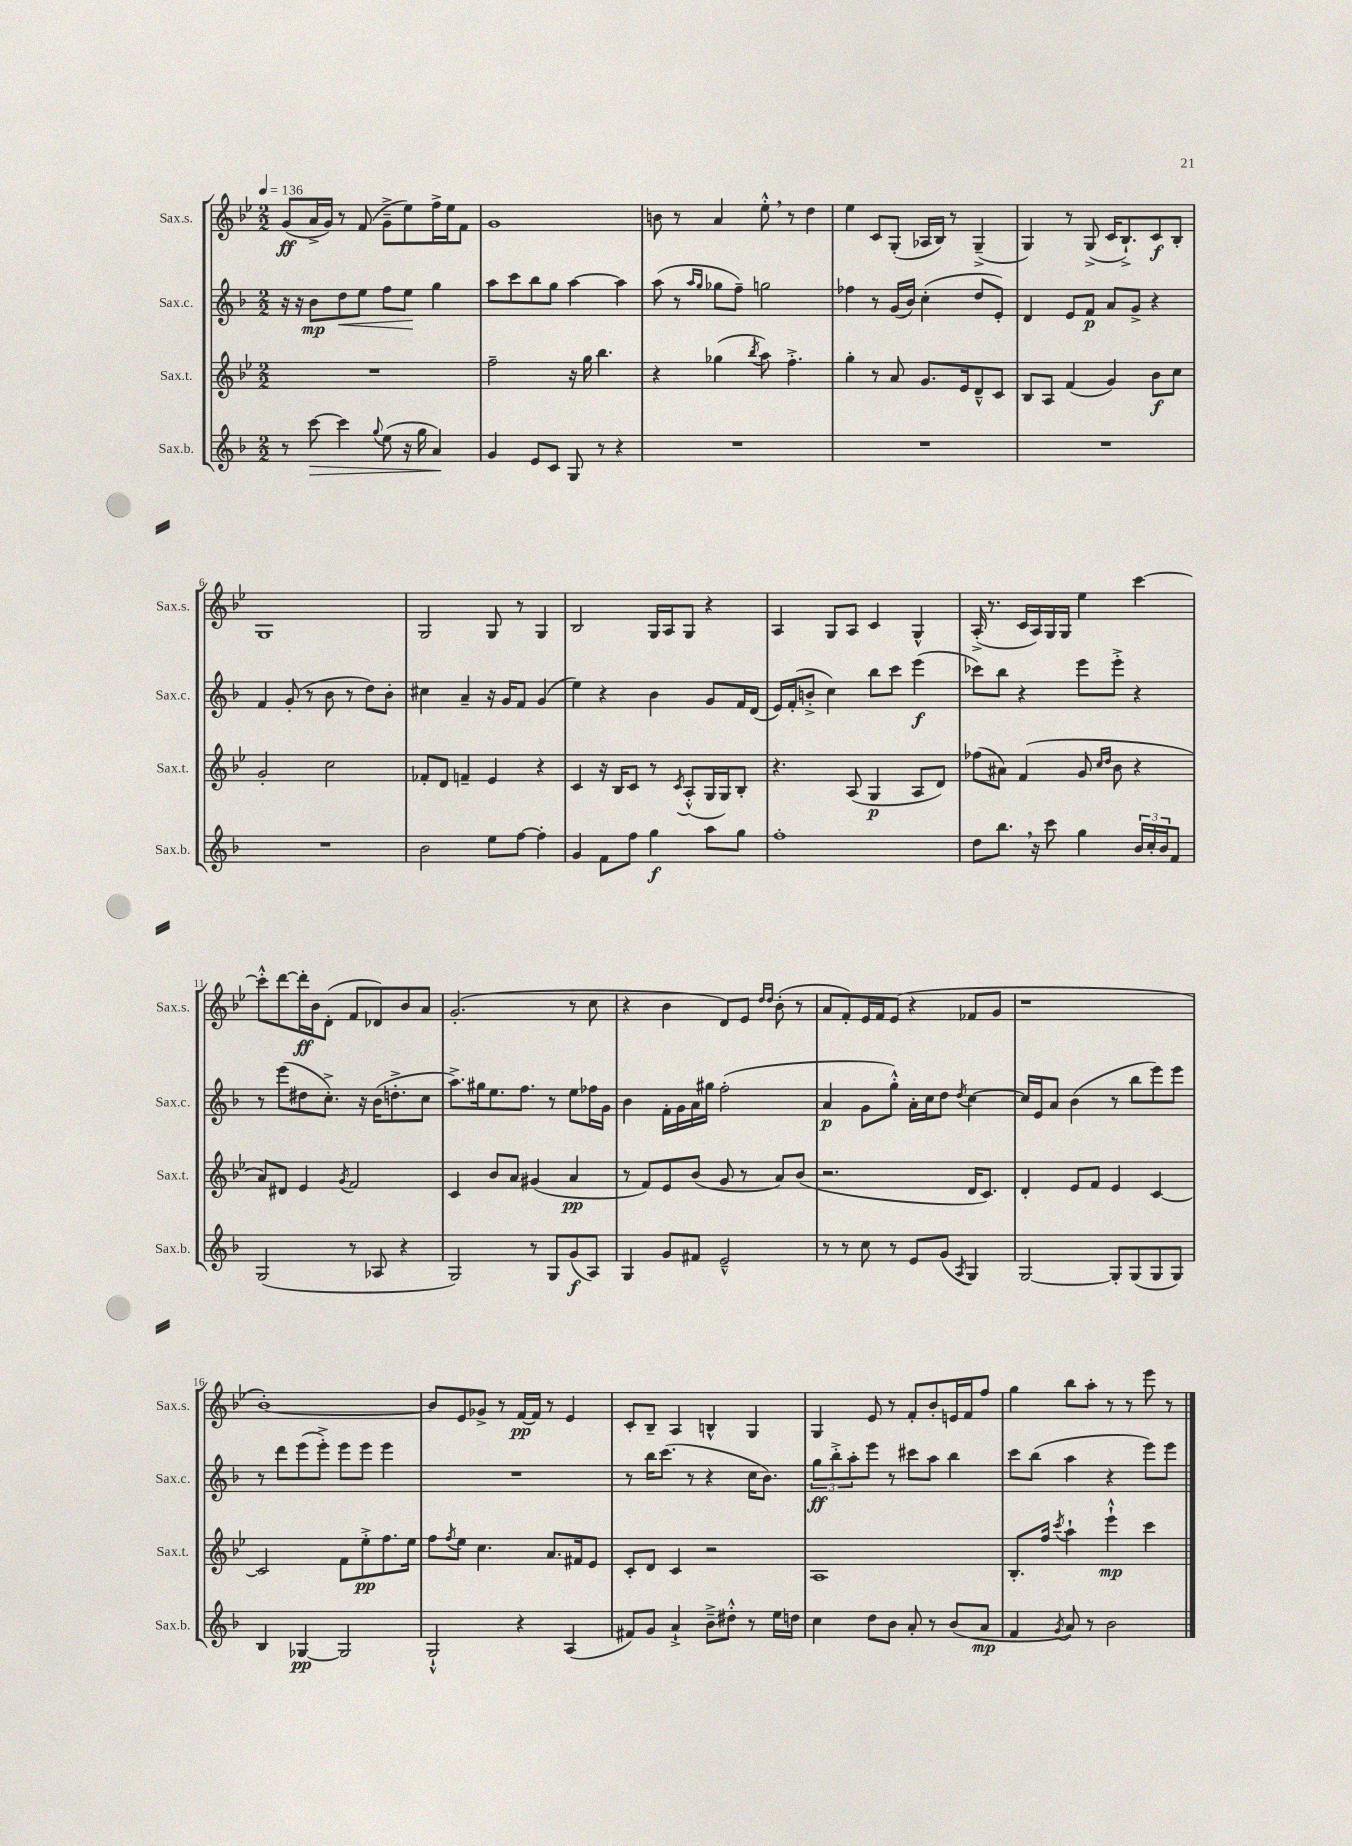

**kern	**kern	**kern	**kern
*staff4	*staff3	*staff2	*staff1
*clefG2	*clefG2	*clefG2	*clefG2
*k[b-]	*k[b-e-]	*k[b-]	*k[b-e-]
*M2/2	*M2/2	*M2/2	*M2/2
*MM136	*MM136	*MM136	*MM136
8r	1r	16r	(8g/L
.	.	16r	.
[8ccc\	.	8b-\L	16a^/L
.	.	.	16g/JJ)
4ccc\]	.	8dd\	8r
.	.	8ee\J	(8f/
8qqgg/	.	.	.
(8ee\	.	8ff\L	8g~^\L
16r	.	8ee\J	8ee-\)
16gg\	.	.	.
4a/)	.	4gg\	16ff^\L
.	.	.	16ee-\J
.	.	.	8f\J
=	=	=	=
4g/	2ff~\	8aa\L	1g
.	.	8ccc\	.
8e/L	.	8bb-\	.
8c/J	.	8gg\J	.
8G/	16r	[4aa\	.
.	16gg\	.	.
8r	4.bb-\	.	.
4r	.	4aa\]	.
=	=	=	=
1r	4r	(8aa\	8b\
.	.	8r	8r
.	.	16qqaa/LL	.
.	.	16qqgg/JJ	.
.	(4gg-\	8gg-\L	4a/
.	.	8ff~\J)	.
.	8qbb-/	.	.
.	8aa\)	2gg\	8ee-'^^\
.	4.ff'^\	.	8r
.	.	.	4dd\
=	=	=	=
1r	4gg'\	4ff-\	4ee-\
.	8r	8r	8c/L
.	8a/	(16g/LL	(8G'/J
.	.	16b-/JJ)	.
.	8.g/L	(4cc'\	16A-/LL
.	.	.	16B-/JJ)
.	.	.	8r
.	16e-/k	.	.
.	8d~^^/	8dd/L	(4G~^/
.	8c/J	8e'/J)	.
=	=	=	=
1r	8B-/L	4d/	4G/)
.	8A/J	.	.
.	(4f/	8e/L	8r
.	.	8f/J	(8G^/
.	4g/)	8a/L	16c/LK
.	.	.	8.B-`^/)
.	.	8g^/J	.
.	8b-\L	4r	8c/
.	8cc\J	.	8B-'/J
=	=	=	=
1r	2g'/	4f/	1G
.	.	(8g'/	.
.	.	8r	.
.	2cc\	8b-\	.
.	.	8r	.
.	.	8dd\L)	.
.	.	8b-'\J	.
=	=	=	=
2b-\	8f-'/L	4cc#\	2G/
.	8d/J	.	.
.	4f~/	4a~/	.
8ee\L	4e-/	16r	8G/
.	.	16g/LK	.
[8ff\J	.	8f/J	8r
4ff'\]	4r	(4g/	4G/
=	=	=	=
4g/	4c/	4ee\)	2B-/
8f\L	16r	4r	.
.	16B-/LK	.	.
8ff\J	8c/J	.	.
4gg\	8r	4b-\	16G/LL
.	.	.	16A/J
.	8qc/	.	.
.	(8A'^^/L	.	8G/J
8aa\L	16G/L	8g/L	4r
.	16G/J)	.	.
8gg\J	8B-'/J	16f/L	.
.	.	(16d/JJ	.
=	=	=	=
1ff'	4.r	16e/LL)	4A/
.	.	(16f'/J	.
.	.	8b'^/J	.
.	.	4cc\)	8G/L
.	(8A/	.	8A/J
.	4G/	8bb-\L	4c/
.	.	8ccc\J	.
.	8A/L	(4eee\	4G^^/
.	8d/J)	.	.
=	=	=	=
8dd\L	(8ff-\L	8ccc-\L)	(16A'^/
.	.	.	8.r
8.bb-\J	8a#\J)	8bb-\J	.
.	(4f/	4r	16c/LL
16r	.	.	16A/)
8ccc\	.	.	16G/
.	.	.	16G/JJ
4gg\	8g/	8eee\L	4ee-\
.	16qqcc/LL	.	.
.	16qqdd/JJ	.	.
.	8b-\	8eee'^\J	.
24b-/LL	4r	4r	[4ccc\
24cc'/	.	.	.
24b-/J	.	.	.
8f/J	.	.	.
=	=	=	=
(2G/	8a/L)	8r	8ccc'^^\]L
.	8d#/J	(8eee\L	[8ddd\
.	4e-/	8dd#\	16ddd'\]L
.	.	.	16b-\J
.	.	8.cc'^\J)	(8d'\J
.	8qg/	.	.
8r	2f/	.	8f/L
.	.	16r	.
8A-/	.	(16b-\LK	8d-/)
.	.	8.dd'^\	.
4r	.	.	8b-/
.	.	8cc\J	8a/J
=	=	=	=
2G/)	4c/	8.aa^\L)	(2.g'/
.	.	16gg#\k	.
.	8b-/L	8.ee\	.
.	8a/J	.	.
.	.	8.ff\J	.
8r	(4g#/	.	.
8G/L	.	8r	.
(8g/	4a/	8ee\L	8r
8A/J)	.	16ff-\L	8cc\
.	.	16g\JJ	.
=	=	=	=
4G/	8r	4b-\	4r
.	8f/L)	.	.
8g/L	8e-/	16f'\LL	4b-\
.	.	16g\	.
8f#/J	(8b-/J	16a\	.
.	.	16gg#\JJ	.
2e~^^/	8g/	(2ff'\	8d/L)
.	8r	.	8e-/J
.	.	.	16qqdd/LL
.	.	.	16qqdd/JJ
.	8a/L)	.	(8b-'\
.	(8b-/J	.	8r
=	=	=	=
8r	2.r	4a/	8a/L
8r	.	.	8f'/)
8cc\	.	8g\L	16e-/L
.	.	.	16f/J
8r	.	8gg'^^\J)	(8e-/J
8e/L	.	16a'\LL	4r
.	.	16cc\J	.
(8g/J	.	8dd\J	.
8qA/	.	8qdd/	.
4G/)	16d/LK	[4cc\	8f-/L
.	8.c/J)	.	.
.	.	.	8g/J
=	=	=	=
[2G/	4d'/	16cc/]LL	1r
.	.	16e/J	.
.	.	8a/J	.
.	8e-/L	(4b-\	.
.	8f/J	.	.
8G'/]L	4e-/	8r	.
(8G/	.	8bb-\L	.
8G/	[4c/	8eee\)	.
8G/J)	.	8eee\J	.
=	=	=	=
4B-/	2c/]	8r	[1b-')
.	.	8ddd\L	.
[4G-/	.	(8eee\	.
.	.	8eee'^\J)	.
2G-/]	8f\L	8eee\L	.
.	8ee-'^\	8eee\J	.
.	8.ff\	4eee\	.
.	16ee-\Jk	.	.
=	=	=	=
2G`^^/	8ff\L	1r	8b-/]L
.	8qff/	.	.
.	8ee-\J	.	8e-/
.	4.cc\	.	8g-^/J
.	.	.	8r
4r	.	.	[16f/LL
.	.	.	16f/]JJ
.	8.a/L	.	8r
(4A/	.	.	4e-/
.	16f#/k	.	.
.	8e-/J	.	.
=	=	=	=
8f#/L)	8c'/L	8r	8c'/L
8g/J	8d/J	16bb-\LK	8B-~/J
.	.	(8.ccc\J	.
4a`^/	4c/	.	4A/
.	.	8r	.
8b-~^\L	2r	4r	4B^^/
8dd#'^^\J	.	.	.
8r	.	16cc\LK	4G/
.	.	8.b-\J)	.
16ee\LL	.	.	.
16dd\JJ	.	.	.
=	=	=	=
4cc\	1A	12gg\L	4G/
.	.	12bb-'^\	.
.	.	12aa'\	.
8dd\L	.	8eee\J	8e-/
8b-\J	.	8r	8r
8a'/	.	8ccc#\L	8f'/L
8r	.	8aa\J	8b-'/
(8b-/L	.	4bb-\	16e/L
.	.	.	16f/J
8a/J	.	.	8ff/J
=	=	=	=
4f/	8.B-'/L	8ccc\L	4gg\
.	.	(8bb-\J	.
.	16ff/Jk	.	.
8qg/	8qccc/	.	.
8a/)	4aa`\	4aa\	8bb-\L
8r	.	.	8aa'\J
2b-\	4eee-`^^\	4r	8r
.	.	.	8r
.	4ccc\	8eee\L)	8eee-\
.	.	8eee\J	8r
==	==	==	==
*-	*-	*-	*-
